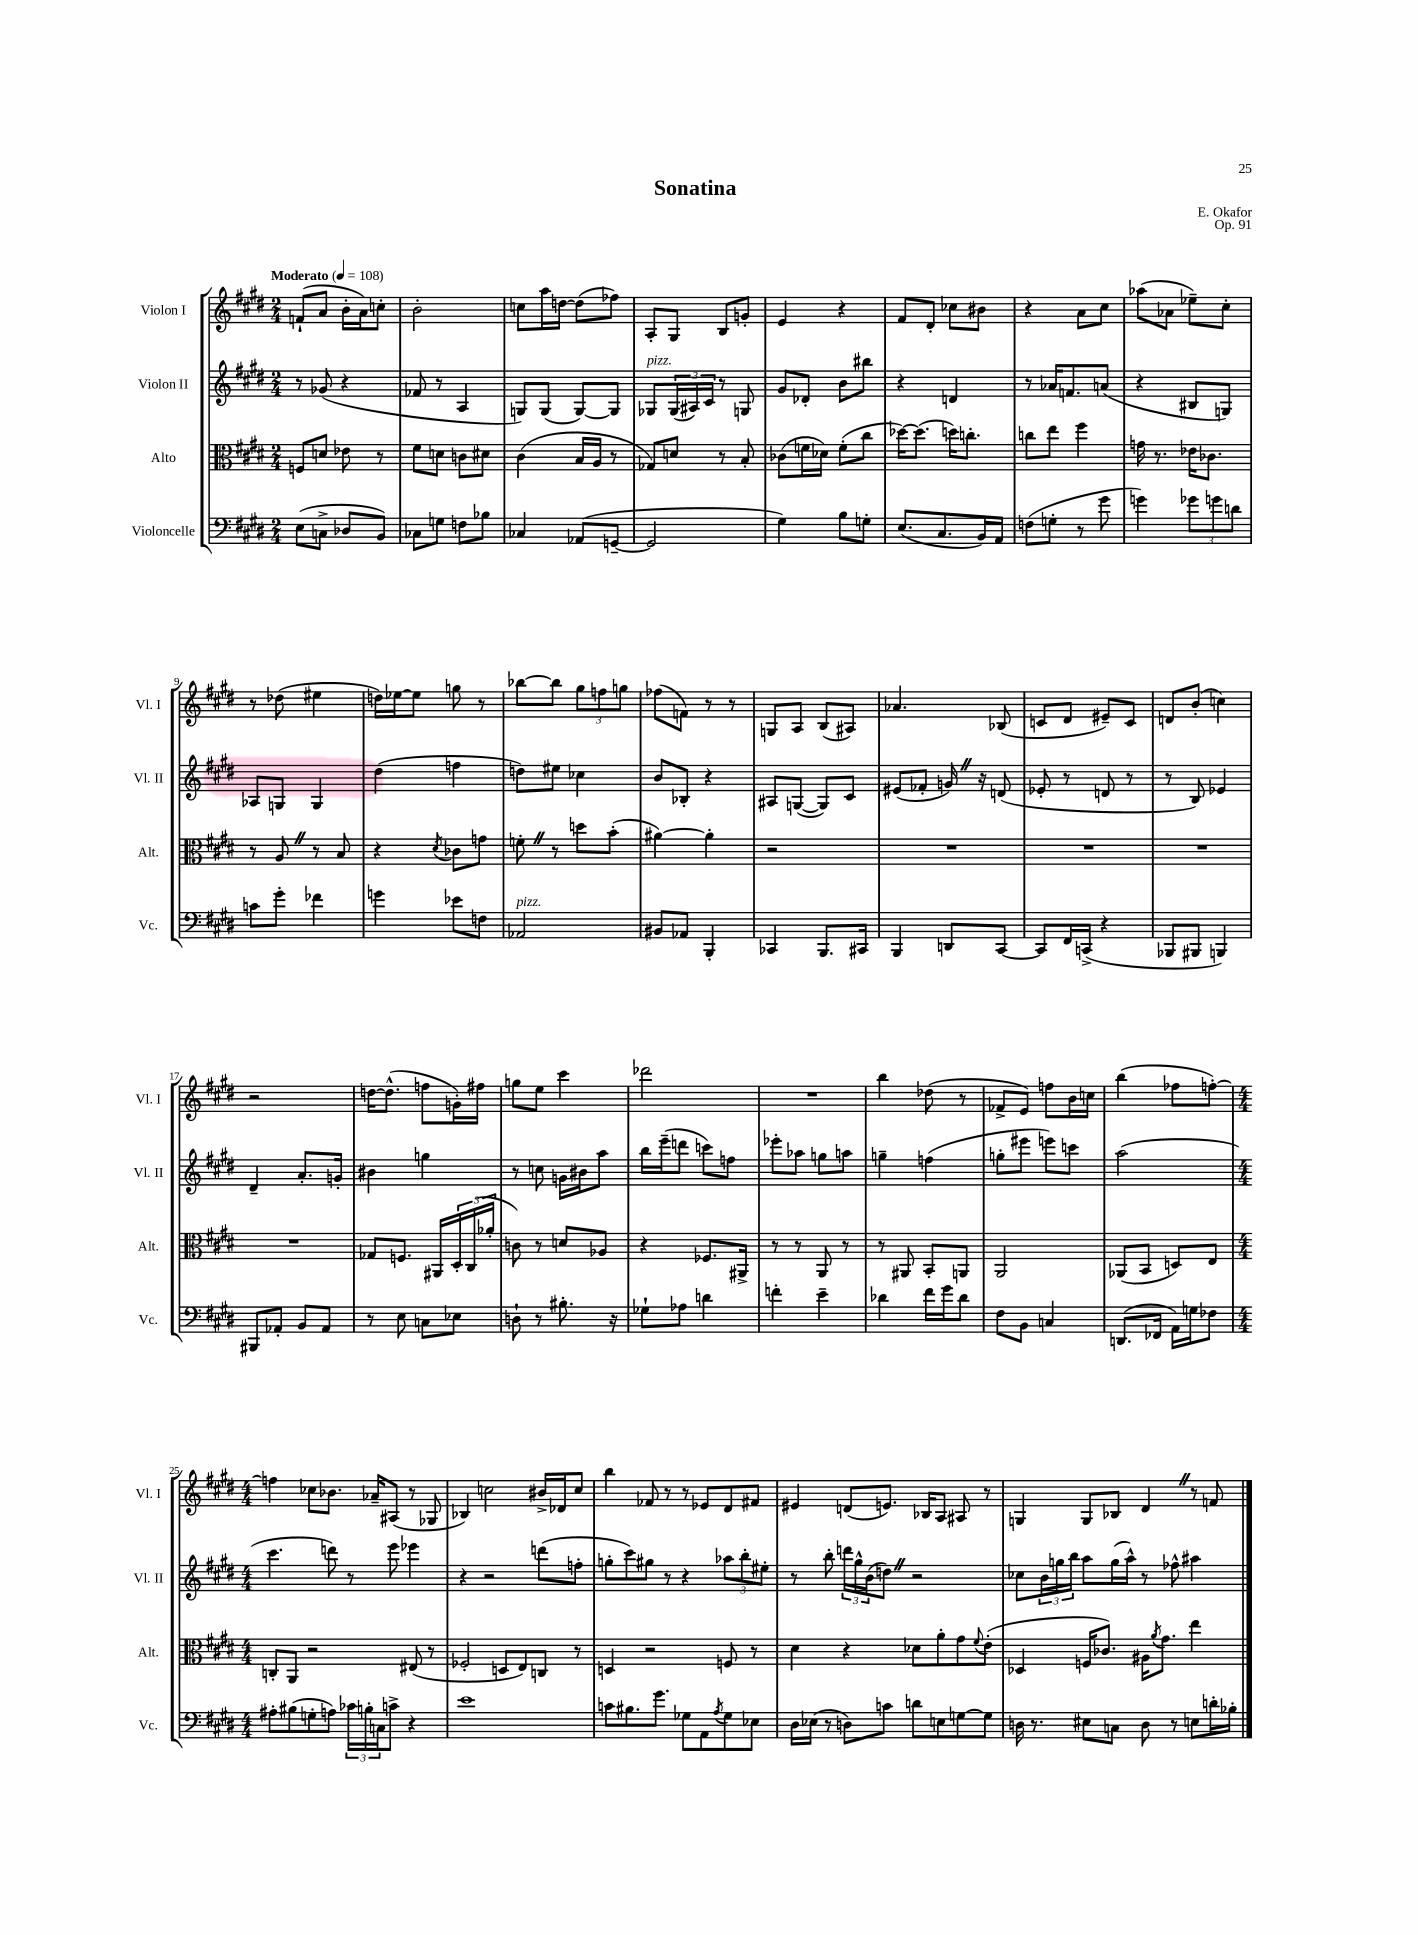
\header { title = "Sonatina" composer = "E. Okafor" opus = "Op. 91" }
<<
\new StaffGroup <<
\new Staff = "s0" \with { instrumentName = "Violon I" shortInstrumentName = "Vl. I" } {
    \clef treble \key e \major \numericTimeSignature \time 2/4 \tempo "Moderato" 4 = 108
    f'8-!( a'8 b'16-. a'16) c''8-. |
    b'2-. |
    c''8 a''16 d''16~ d''8( fes''8) |
    a8-. gis8 b8 g'8-. |
    e'4 r4 |
    fis'8 dis'8-. ces''8 bis'8 |
    r4 a'8 cis''8 |
    aes''8( aes'8 ees''8--) cis''8-. |
    r8 des''8( eis''4 |
    d''16) ees''16~ ees''8 g''8 r8 |
    bes''8~ bes''8 \tuplet 3/2 { gis''8 f''8 g''8 } |
    fes''8( f'8) r8 r8 |
    g8 a8 b8( ais8) |
    aes'4. bes8( |
    c'8 dis'8 eis'8--) c'8 |
    d'8 b'8-.( c''4) |
    r2 |
    d''16~ d''8.-^( f''8 g'16-.) fis''16 |
    g''8 e''8 cis'''4 |
    des'''2 |
    R2 |
    b''4 des''8( r8 |
    fes'8-> e'8) f''8 b'16 c''16 |
    b''4( fes''8 f''8~-.) |
    \numericTimeSignature \time 4/4 f''4 ces''8 bes'8. aes'16-- ais8( r8 ges8 |
    bes4) c''2 bis'16-> des'16 c''8 |
    b''4 fes'8 r8 r8 ees'8 dis'8 fis'8 |
    eis'4 d'8( e'8.) bes16 a8 ais8 r8 |
    g4 g8 bes8 dis'4 \once \override BreathingSign.text = \markup { \musicglyph "scripts.caesura.straight" } \breathe r8 f'8 \bar "|." |
}
\new Staff = "s1" \with { instrumentName = "Violon II" shortInstrumentName = "Vl. II" } {
    \clef treble \key e \major \numericTimeSignature \time 2/4
    r8 ges'8( r4 |
    fes'8 r8 a4 |
    g8) g8( g8~) g8 |
    ges8^\markup { \italic "pizz." } \tuplet 3/2 { ges16( ais16) cis'16 } r8 g8 |
    gis'8 des'8-. b'8 bis''8 |
    r4 d'4 |
    r8 aes'16 f'8. a'8( |
    r4 bis8 g8) |
    aes8 g8 g4 |
    dis''4( f''4 |
    d''8) eis''8 ces''4 |
    b'8 bes8-. r4 |
    ais8 g8~( g8) cis'8 |
    eis'8( fes'8-. g'16) \once \override BreathingSign.text = \markup { \musicglyph "scripts.caesura.straight" } \breathe r16 d'8( |
    ees'8-. r8 d'8 r8 |
    r8 b8) ees'4 |
    dis'4-- a'8.-. g'16-. |
    bis'4 g''4 |
    r8 c''8 g'16 bis'16 a''8 |
    b''16 e'''16--( d'''8 c'''8) f''8 |
    ees'''8-. aes''8 g''8 a''8 |
    g''4-- f''4( |
    g''8-. eis'''8 e'''8) c'''8 |
    a''2( |
    \numericTimeSignature \time 4/4 cis'''4. d'''8) r8 e'''8 ees'''4 |
    r4 r2 d'''8( f''8-. |
    g''8-. cis'''8) gis''8 r8 r4 \tuplet 3/2 { aes''8 b''8-. eis''8-. } |
    r8 b''8-. \tuplet 3/2 { d'''16 gis''16-^ b'16( } d''8) \once \override BreathingSign.text = \markup { \musicglyph "scripts.caesura.straight" } \breathe r2 |
    ces''8 \tuplet 3/2 { b'16 g''16 b''16 } a''8 g''16( a''16-^) r8 fes''8-^ ais''4 \bar "|." |
}
\new Staff = "s2" \with { instrumentName = "Alto" shortInstrumentName = "Alt." } {
    \clef alto \key e \major \numericTimeSignature \time 2/4
    f8 d'8 ees'8 r8 |
    fis'8 d'8 c'8 dis'8 |
    cis'4( b16 a16 r8 |
    ges8) d'8 r8 b8-. |
    ces'8( f'16 des'16) f'8-.( cis''8 |
    des''16~) des''8.( d''16) c''8.-. |
    c''8 e''8 fis''4 |
    g'16 r8. ees'16 ces'8. |
    r8 a8 \once \override BreathingSign.text = \markup { \musicglyph "scripts.caesura.straight" } \breathe r8 b8 |
    r4 \acciaccatura { dis'8 } ces'8 g'8 |
    f'8-. \once \override BreathingSign.text = \markup { \musicglyph "scripts.caesura.straight" } \breathe r8 d''8 b'8-.( |
    ais'4~) ais'4-. |
    r2 |
    R2 |
    R2 |
    R2 |
    R2 |
    ges8 f8. ais,16 \tuplet 3/2 { dis16-. cis16( aes'16-. } |
    c'8) r8 d'8 aes8 |
    r4 fes8. ais,16-> |
    r8 r8 a,8 r8 |
    r8 ais,8 b,8-. a,8 |
    a,2 |
    aes,8( b,8 d8) e8 |
    \numericTimeSignature \time 4/4 c8-. a,8 r2 eis8( r8 |
    fes2-. d8 e8) c8 r8 |
    d4 r2 f8 r8 |
    dis'4 r4 des'8 a'8-. gis'8 \appoggiatura { fis'8 } e'8-.( |
    des4 f16 ces'8.) ais16 \acciaccatura { a'8 } gis'8. e''4 \bar "|." |
}
\new Staff = "s3" \with { instrumentName = "Violoncelle" shortInstrumentName = "Vc." } {
    \clef bass \key e \major \numericTimeSignature \time 2/4
    e8( c8-> des8 b,8) |
    ces8 g8 f8 bes8 |
    ces4 aes,8( g,8~-- |
    g,2 |
    gis4) b8 g8-. |
    e8.( cis8. b,16) a,16 |
    f8( g8-. r8 gis'8 |
    g'4) \tuplet 3/2 { ges'8 g'8 d'8 } |
    c'8 gis'8-. fes'4 |
    g'4 ees'8 f8 |
    aes,2^\markup { \italic "pizz." } |
    bis,8 aes,8 b,,4-. |
    ces,4 b,,8. cis,16 |
    b,,4 d,8 cis,8~ |
    cis,8 fis,16 c,16->( r4 |
    bes,,8 bis,,8 b,,4) |
    bis,,8 aes,8-. b,8 aes,8 |
    r8 e8 c8 ees8 |
    d8-! r8 bis8.-. r16 |
    ges8-! aes8 d'4 |
    f'4-. e'4-- |
    des'4 fis'16 gis'16 des'8 |
    fis8 b,8 c4 |
    d,8.( fes,16 a,16) g16 fes8 |
    \numericTimeSignature \time 4/4 ais8-. bis8( g8-. a8) \tuplet 3/2 { ces'16 b16-. c16 } c'8-> r4 |
    e'1 |
    c'8 bis8. gis'8. ges8 a,8 \acciaccatura { a8 } ges8 ees8 |
    dis16 ees16( r8 d8) c'8 d'8 e8 g8~ g8 |
    d16 r8. eis8 c8 d8 r8 e8 d'16-. bes16-. \bar "|." |
}
>>
>>
